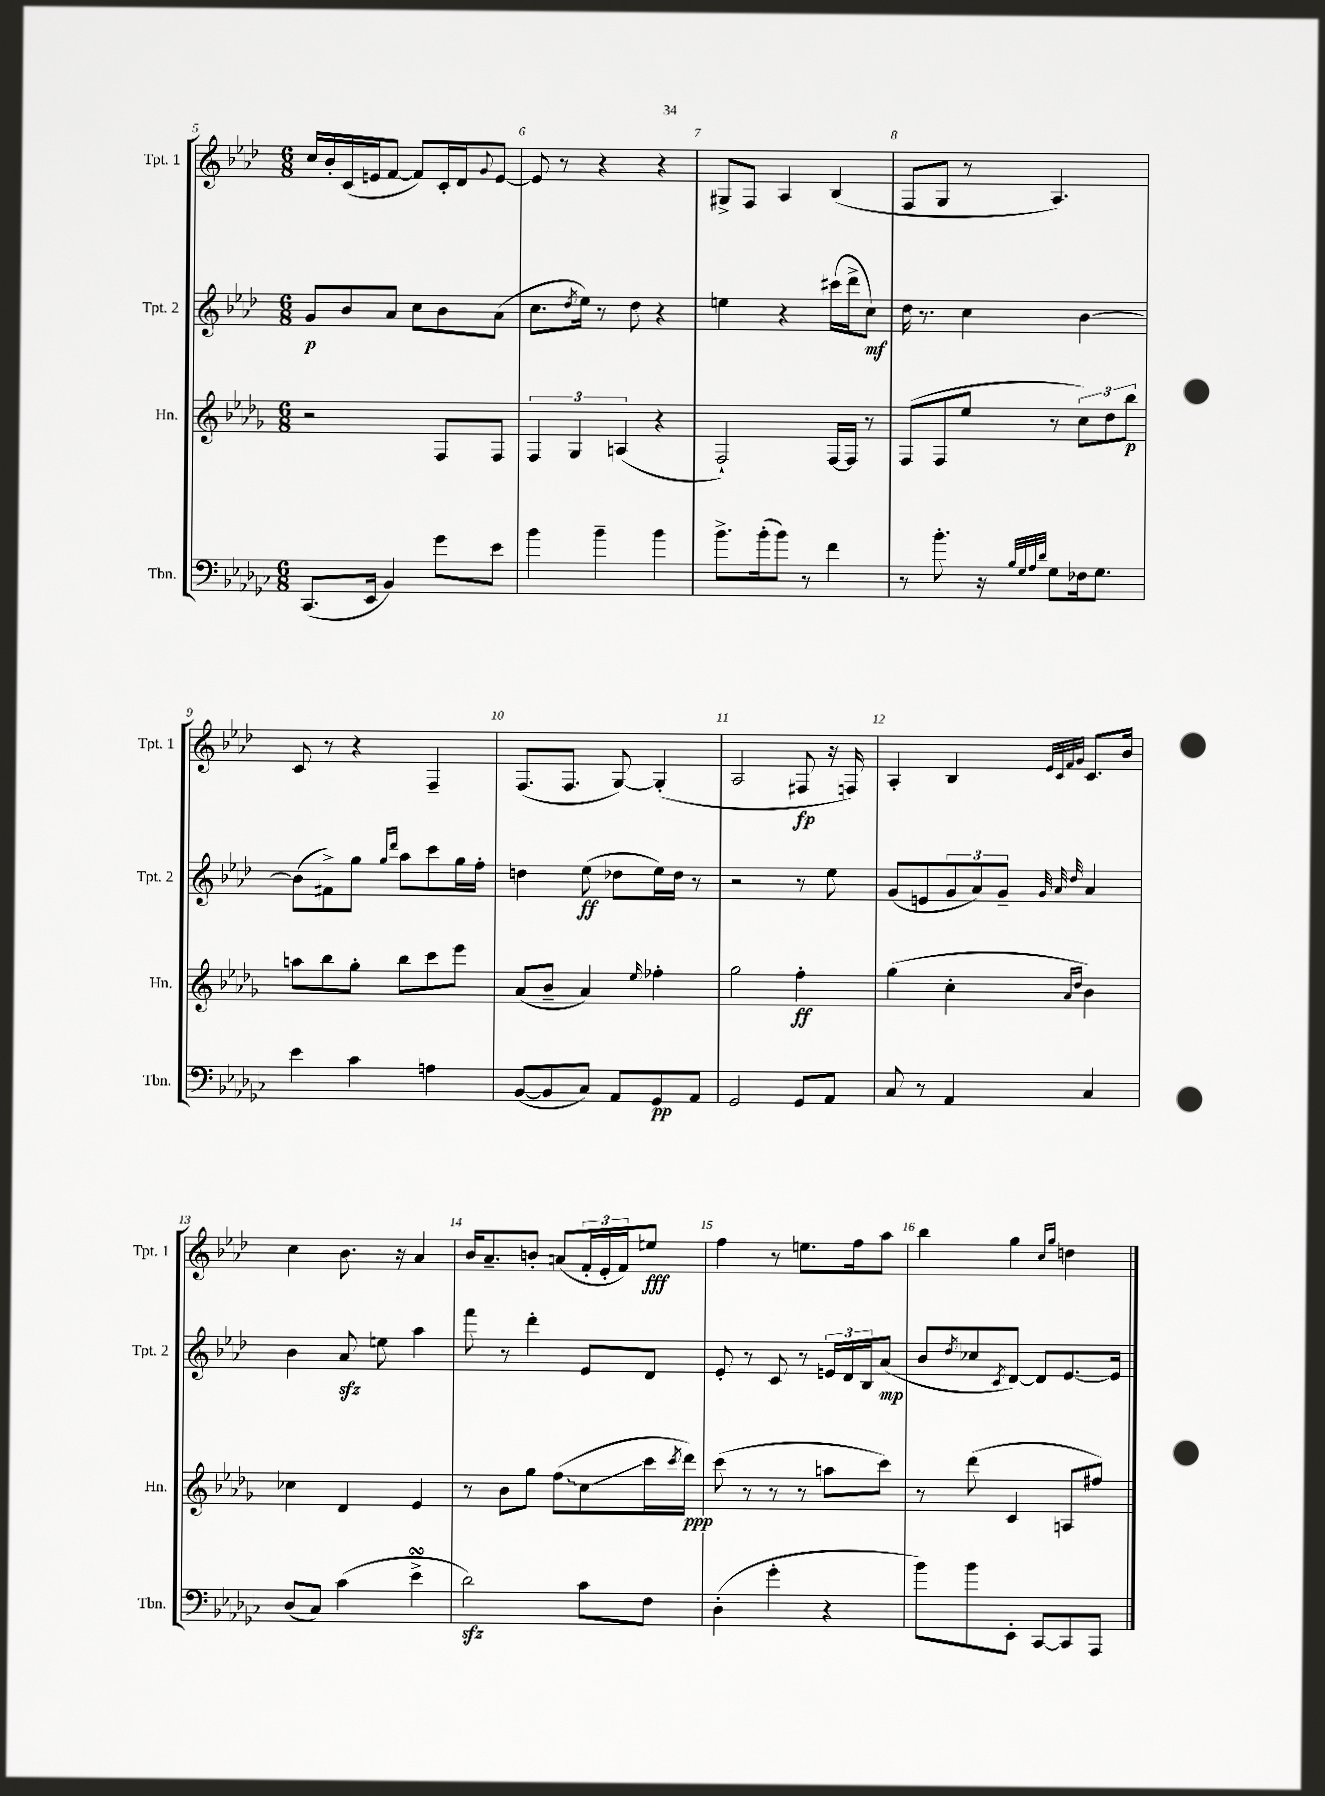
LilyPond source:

<<
\new StaffGroup <<
\new Staff = "s0" \with { instrumentName = "Tpt. 1" shortInstrumentName = "Tpt. 1" } {
    \clef treble \key aes \major \numericTimeSignature \time 6/8
    c''16 bes'16-. c'16( e'16 f'8~ f'8) c'16-. des'16 \appoggiatura { g'8 } e'8~ |
    e'8 r8 r4 r4 |
    gis8-> f8 aes4 bes4( |
    f8 g8 r8 aes4.) |
    c'8 r8 r4 f4-- |
    f8.( f8. g8~) g4-.( |
    aes2 fis8\fp r16 f16) |
    aes4-. bes4 \grace { ees'32 c'32 f'32 g'32 } c'8. bes'16 |
    c''4 bes'8. r16 aes'4 |
    bes'16 aes'8.-- b'8-. a'8( \tuplet 3/2 { f'16-. ees'16-. f'16) } e''8\fff |
    f''4 r8 e''8. f''16 aes''8 |
    bes''4 g''4 \grace { c''16 g''16 } d''4 \bar "|." |
}
\new Staff = "s1" \with { instrumentName = "Tpt. 2" shortInstrumentName = "Tpt. 2" } {
    \clef treble \key aes \major \numericTimeSignature \time 6/8
    g'8\p bes'8 aes'8 c''8 bes'8 aes'8( |
    c''8. \acciaccatura { des''8 } ees''16) r8 des''8 r4 |
    e''4 r4 cis'''16( des'''16-> c''8\mf) |
    des''16 r8. c''4 bes'4~ |
    bes'8( fis'8->) g''8 \grace { g''16 des'''16 } aes''8 c'''8 g''16 f''16-. |
    d''4 ees''8\ff( des''8 ees''16) des''16 r8 |
    r2 r8 ees''8 |
    g'8( e'8 \tuplet 3/2 { g'8 aes'8) g'8-- } \grace { g'32 aes'32 des''32 } aes'4 |
    bes'4 aes'8\sfz e''8 aes''4 |
    f'''8 r8 des'''4-. ees'8 des'8 |
    ees'8-. r8 c'8 r8 \tuplet 3/2 { e'16 des'16 bes16 } aes'8\mp( |
    bes'8 \acciaccatura { des''8 } ces''8 \acciaccatura { c'8 } des'8~) des'8 ees'8.~ ees'16 \bar "|." |
}
\new Staff = "s2" \with { instrumentName = "Hn." shortInstrumentName = "Hn." } {
    \clef treble \key des \major \numericTimeSignature \time 6/8
    r2 f8 f8 |
    \tuplet 3/2 { f4 ges4 a4( } r4 |
    f2-!) f16~ f16 r8 |
    f8( f8 ees''8 r8 \tuplet 3/2 { c''8) des''8 bes''8\p } |
    a''8 bes''8 ges''8-. bes''8 c'''8 ees'''8 |
    aes'8( bes'8-- aes'4) \grace { ees''16 } fes''4-. |
    ges''2 f''4-.\ff |
    ges''4( c''4-. \grace { aes'16 des''16 } bes'4) |
    ces''4 des'4 ees'4 |
    r8 bes'8 ges''8 \once \override Glissando.style = #'zigzag f''8\glissando( c''8\glissando c'''16 \acciaccatura { c'''8 } des'''16\ppp) |
    c'''8( r8 r8 r8 a''8 c'''8) |
    r8 des'''8( c'4 a8 fis''8) \bar "|." |
}
\new Staff = "s3" \with { instrumentName = "Tbn." shortInstrumentName = "Tbn." } {
    \clef bass \key ges \major \numericTimeSignature \time 6/8
    ces,8.( ees,16 bes,4) ges'8 ees'8 |
    bes'4 bes'4-- bes'4 |
    bes'8.-> bes'16-.( bes'8) r8 f'4 |
    r8 bes'8.-. r16 \grace { bes32 ges32 aes32 des'32 } ges8 fes16 ges8. |
    ees'4 ces'4 a4 |
    bes,8~( bes,8 ces8) aes,8 ges,8\pp aes,8 |
    ges,2 ges,8 aes,8 |
    ces8 r8 aes,4 ces4 |
    des8( ces8) ces'4( ees'4->\turn |
    des'2\sfz) ces'8 f8 |
    des4-.( ges'4-. r4 |
    bes'8) bes'8 ees,8-. ces,8~ ces,8 aes,,8 \bar "|." |
}
>>
>>
\layout { \context { \Score currentBarNumber = #5 \override BarNumber.break-visibility = ##(#f #t #t) barNumberVisibility = #all-bar-numbers-visible } }
